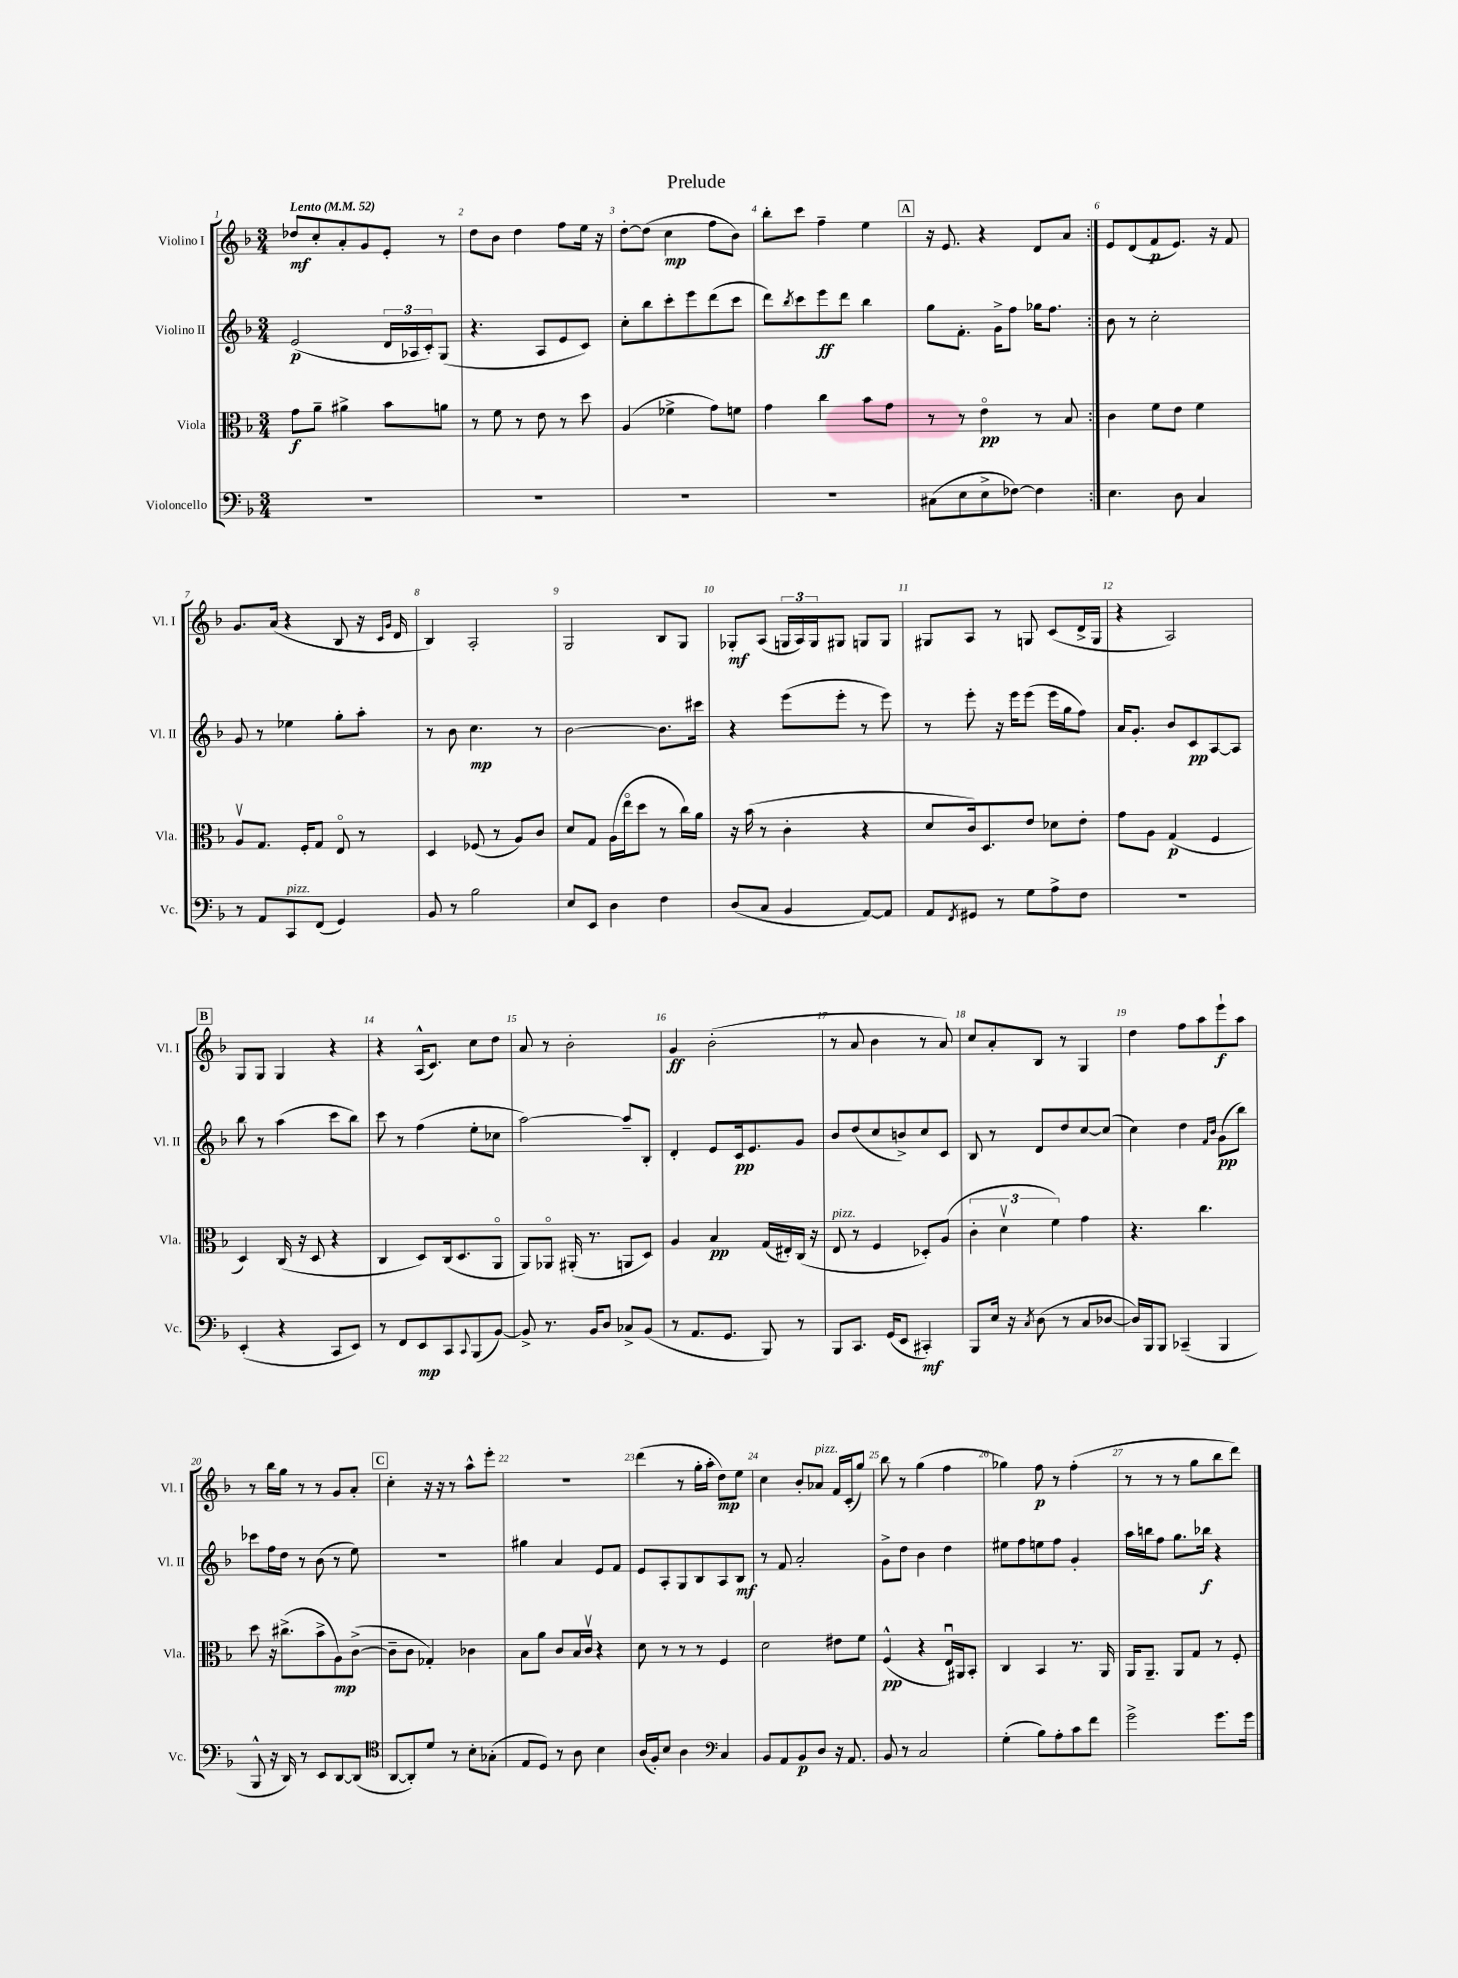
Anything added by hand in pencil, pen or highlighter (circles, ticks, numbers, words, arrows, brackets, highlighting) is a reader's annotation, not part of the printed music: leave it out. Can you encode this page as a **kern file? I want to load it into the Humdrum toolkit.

**kern	**kern	**kern	**kern
*staff4	*staff3	*staff2	*staff1
*clefF4	*clefC3	*clefG2	*clefG2
*k[b-]	*k[b-]	*k[b-]	*k[b-]
*M3/4	*M3/4	*M3/4	*M3/4
*MM52	*MM52	*MM52	*MM52
2.r	8g	(2e	8dd-
.	8a~	.	8cc'
.	4a#^	.	8a'
.	.	.	8g
.	8b-	24d	8e'
.	.	24A-	.
.	.	24c')	.
.	8a	(8G	8r
=	=	=	=
2.r	8r	4.r	8dd
.	8f	.	8b-
.	8r	.	4dd
.	8e	8A	.
.	8r	8e	8ff
.	8dd	8c)	16ee
.	.	.	16r
=	=	=	=
2.r	(4A	8cc'	[8dd'
.	.	8bb-	(8dd]
.	4f-^	8ccc'	4cc
.	.	8eee	.
.	8g)	(8ddd	8ff
.	8f	8ccc	8b-)
=	=	=	=
2.r	4g	8ddd)	8bb-'
.	.	8qbb-	.
.	.	8ccc	8ccc
.	4cc	8eee	4ff~
.	.	8ddd	.
.	8b-	4bb-	4ee
.	8g	.	.
=	=	=	=
(8C#	8r	8gg	16r
.	.	.	8.e
8E	8r	8.f'	.
8E^	4eo	.	4r
.	.	16g^	.
[8F-)	.	8ff	.
4F-]	8r	16gg-	8d
.	.	8.ff	.
.	8B-	.	8a
=:|!	=:|!	=:|!	=:|!
4.E	4c	8b-	8e
.	.	8r	(8d
.	8f	2cc'	8f
8D	8e	.	8.e)
4C	4f	.	.
.	.	.	16r
.	.	.	8f
=	=	=	=
8r	8Av	8g	8.g
8AA	8.G	8r	.
.	.	.	(16a
8CC	.	4ee-	4r
.	16F'	.	.
(8FF	8G	.	.
4GG)	8Eo	8gg'	8B-
.	8r	8aa'	16r
.	.	.	16qqc
.	.	.	16qqg
.	.	.	16d
=	=	=	=
8BB-	4D	8r	4B-)
8r	.	8b-	.
2B-	(8F-	4.cc	2A'
.	8r	.	.
.	8A)	.	.
.	8c	8r	.
=	=	=	=
8E	8d	[2b-	2G
8EE	8G	.	.
4D	(16A	.	.
.	16eeo	.	.
.	8dd	.	.
4F	8r	8.b-]	8B-
.	16cc)	.	8G
.	16a	16ccc#	.
=	=	=	=
(8D	16r	4r	8G-'
.	(16b-	.	.
8C	8r	.	(8A
4BB-	4c'	(8eee	24G
.	.	.	24A)
.	.	.	24G
.	.	8eee'	8G#
[8AA)	4r	8r	8G
8AA]	.	8eee)	8G
=	=	=	=
8AA	8d	8r	8G#
8qFF	.	.	.
8GG#	16c)	8eee'	8A
.	8.D	.	.
8r	.	16r	8r
.	.	16eee	.
8G	8e	(8eee	8G
8A^	8d-	16eee	(8c
.	.	16gg	.
8F	8e'	8ff)	16d^
.	.	.	16G
=	=	=	=
2.r	8g	16a	4r
.	.	8.g'	.
.	8A	.	.
.	(4G	8b-	2A)
.	.	8c	.
.	4F	[8A	.
.	.	8A]	.
=	=	=	=
(4EE'	4D)	8bb-	8G
.	.	8r	8G
4r	(16C	(4aa	4G
.	16r	.	.
.	8D	.	.
8CC	4r	8ccc	4r
8EE)	.	8bb-)	.
=	=	=	=
8r	4C	8ccc	4r
8FF	.	8r	.
8EE	8D)	(4ff	(16A^^
.	.	.	8.c)
8CC	(16C	.	.
.	8.D	.	.
8qqCC	.	.	.
(8BBB-	.	8ee'	8cc
[8BB-)	8AAo	8cc-	8dd
=	=	=	=
8BB-^]	8AA)	[2aa)	8a
8.r	8AA-o	.	8r
.	(16AA#'	.	2b-'
16BB-	8.r	.	.
8D	.	.	.
8C-^	8AA	8aa~]	.
(8BB-	8D)	8B-'	.
=	=	=	=
8r	4A	4d'	4g
8.AA	.	.	.
.	4B-	8e	(2b-'
8.GG	.	.	.
.	.	16c	.
.	.	8.e	.
8BBB-)	(16G	.	.
.	16E#')	.	.
8r	(16C	8g	.
.	16r	.	.
=	=	=	=
8BBB-	8E	8b-	8r
8.CC	8r	(8dd	8a
.	4F	8cc	4b-
(16GG	.	.	.
8EE	.	8b^)	.
4CC#')	8D-')	8cc	8r
.	(8A	8c	8a)
=	=	=	=
8BBB-	6c'	8B-	8cc
16E	.	8r	8a'
.	6dv	.	.
16r	.	.	.
8qC	.	.	.
(8D	.	8d	8B-
.	6f)	.	.
8r	.	8dd	8r
8C	4g	[8cc	4G
[8D-	.	(8cc]	.
=	=	=	=
16D-])	4.r	4cc)	4dd
16BBB-	.	.	.
8BBB-	.	.	.
(4CC-~	.	4dd	8ff
.	4.cc	.	8aa
.	.	16qqf	.
.	.	16qqb-	.
4BBB-	.	(8g	8eee`
.	.	8bb-)	8aa
=	=	=	=
8BBB-^^	8dd	8ccc-	8r
16r	16r	16ff	16bb-
16DD)	(8.cc#^	16dd	16gg
8r	.	8r	8r
8EE	8b-^	(8b-	8r
[8DD	8A)	8r	8g
(8DD]	([8c^	8ee)	8a'
=	=	=	=
*clefC4	*	*	*
[8AA	8c~]	2.r	4cc'
8AA'])	8c	.	.
8d	4G-')	.	16r
.	.	.	16r
8r	.	.	8r
8B-'	4c-	.	8aa^^
(8G-'	.	.	8eee'
=	=	=	=
8E	8B-	4gg#	2.r
8D)	8a	.	.
8r	8c	4a	.
8A	16B-	.	.
.	16cv	.	.
4B-	4r	8e	.
.	.	8f	.
=	=	=	=
(16A	8d	8e	(4ddd
16F')	.	.	.
8B-	8r	8A'	.
4A	8r	8G	8r
.	8r	8B-	16gg'
.	.	.	16aa'
*clefF4	*	*	*
4C	4F	8A	8dd)
.	.	8B-	8ee
=	=	=	=
8BB-	2d	8r	4cc
8AA	.	8f	.
8BB-	.	2a'	8b-'
8D	.	.	8a-
16r	8e#	.	16f
8.AA	.	.	(16c'
.	8f	.	8gg)
=	=	=	=
8BB-	(4F^^	8g^	8bb-
8r	.	8dd	8r
2C	4r	4b-	(4gg
.	16Eu)	4dd	4ff
.	16AA#	.	.
.	8BB-'	.	.
=	=	=	=
(4G'	4C	8ee#	4gg-)
.	.	8ff	.
8B-)	4BB-	8ee	8ff
8A'	.	8ff	8r
8c	8.r	4g'	(4ff'
8f	.	.	.
.	16AA	.	.
=	=	=	=
2g^	16AA	16aa	8r
.	8.AA~	16bb	.
.	.	8ff	8r
.	8AA	8.gg	8r
.	8G	.	8gg
.	.	16bb-	.
8.g	8r	4r	8bb-
.	8F'	.	8ddd)
16g	.	.	.
==	==	==	==
*-	*-	*-	*-
